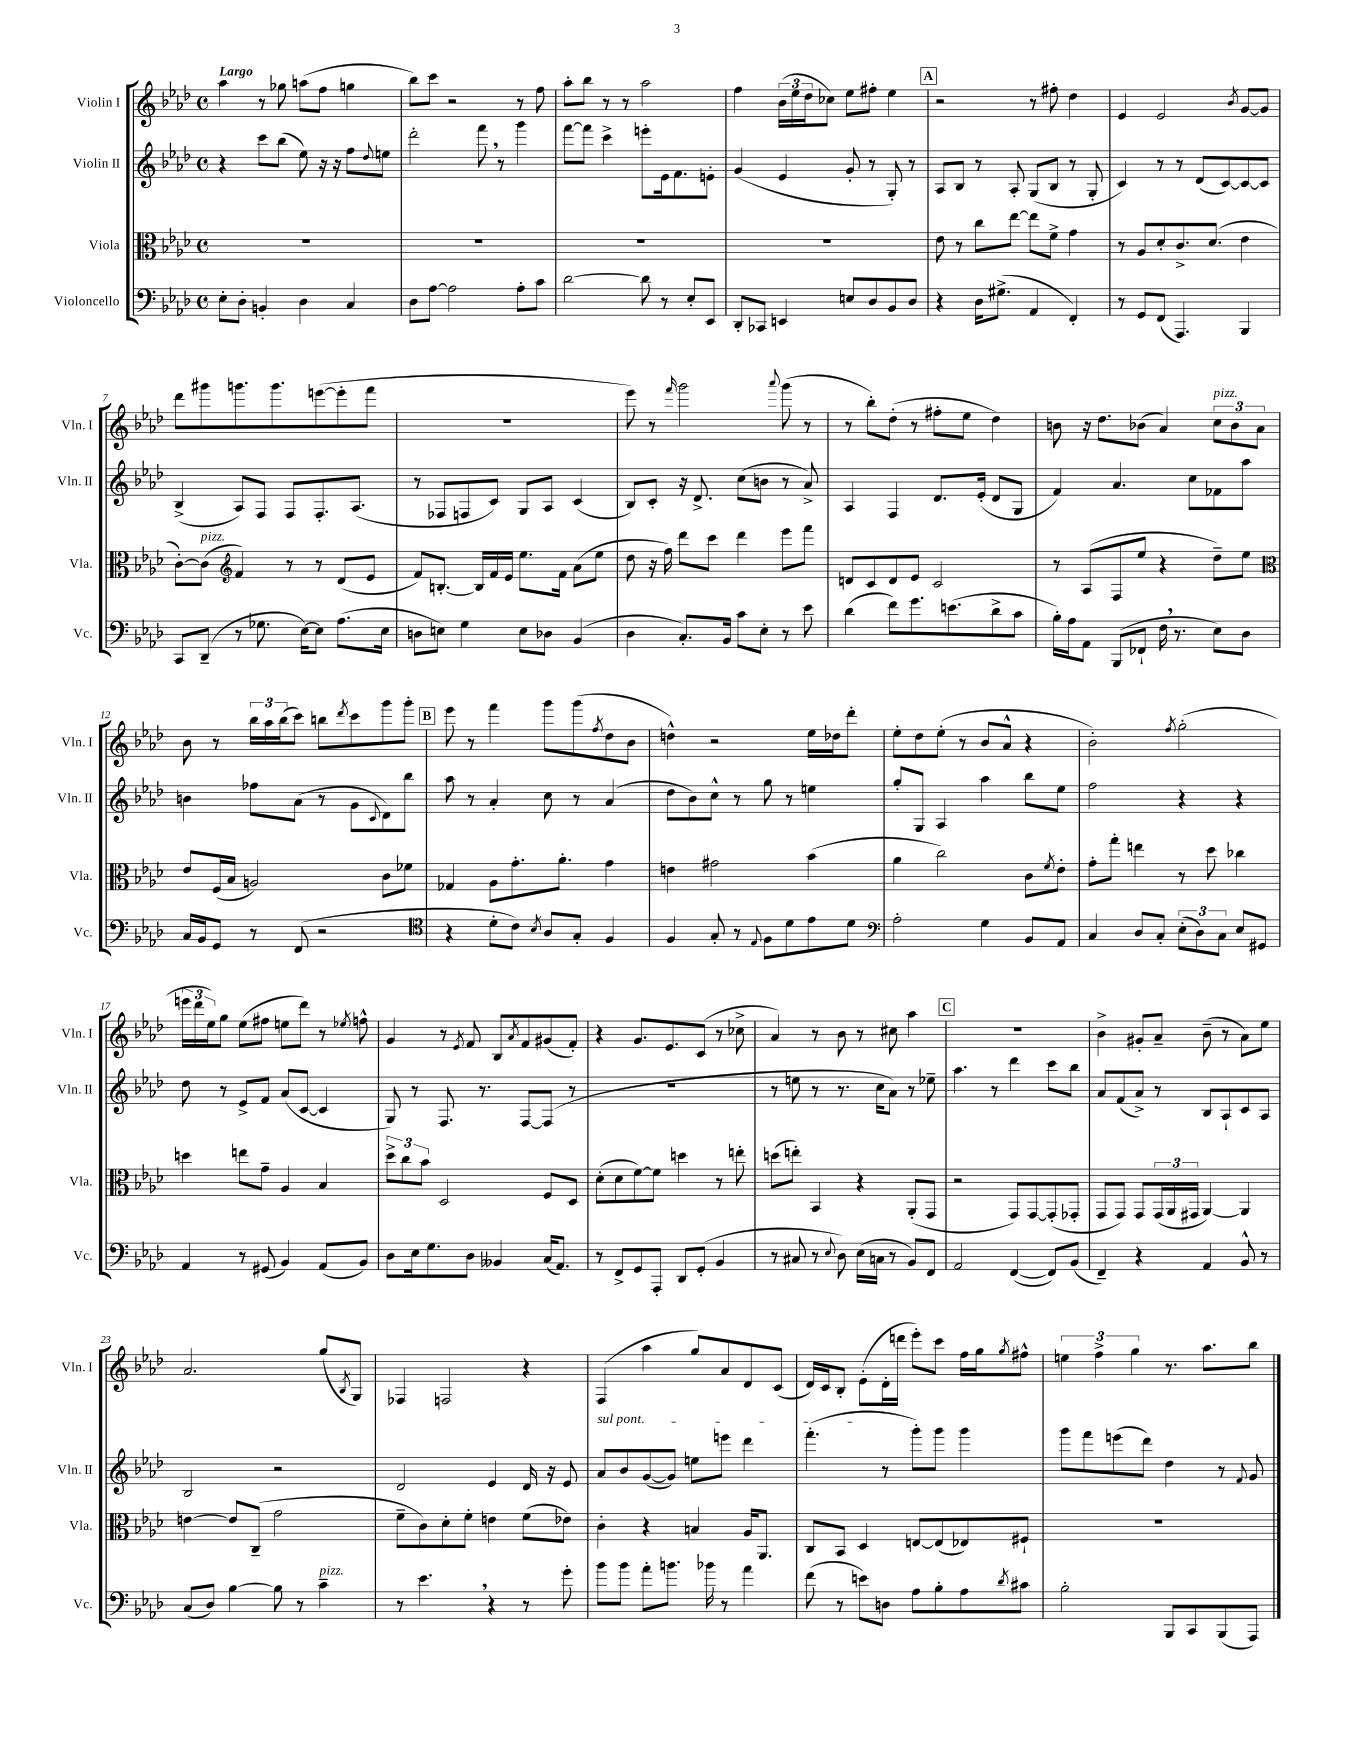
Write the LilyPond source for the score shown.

<<
\new StaffGroup <<
\new Staff = "s0" \with { instrumentName = "Violin I" shortInstrumentName = "Vln. I" } {
    \clef treble \key aes \major \defaultTimeSignature \time 4/4 \tempo "Largo"
    aes''4 r8 ges''8 a''8( f''8 g''4 |
    bes''8) c'''8 r2 r8 f''8 |
    aes''8-. bes''8 r8 r8 aes''2 |
    f''4 \tuplet 3/2 { bes'16( ees''16 des''16 } ces''8) ees''8 fis''8-. ees''4 |
    \mark \markup { \box "A" } r2 r8 fis''8-. des''4 |
    ees'4 ees'2 \acciaccatura { bes'8 } g'8~ g'8 |
    des'''8 gis'''8 g'''8. g'''8. e'''8~( e'''8-. f'''8 |
    R1 |
    ees'''8) r8 \grace { f'''16 } g'''2 \appoggiatura { aes'''8 } g'''8( r8 |
    r8 bes''8-.) des''8-.( r8 fis''8-. ees''8 des''4) |
    b'8 r16 des''8. bes'8( aes'4) \tuplet 3/2 { c''8^\markup { \italic "pizz." } bes'8 aes'8 } |
    bes'8 r8 \tuplet 3/2 { bes''16 aes''16 bes''16( } c'''8) b''8 \acciaccatura { des'''8 } c'''8 g'''8 g'''8-. |
    \mark \markup { \box "B" } ees'''8 r8 f'''4 g'''8 g'''8( \acciaccatura { f''8 } des''8 bes'8 |
    d''4-^) r2 ees''16 des''16 des'''8-. |
    ees''8-. des''8 ees''8-.( r8 bes'8 aes'8-^ r4 |
    bes'2-.) \acciaccatura { f''8 } g''2-.( |
    \tuplet 3/2 { e'''16 des'''16 ees''16) } g''8 ees''8( fis''8 e''8 des'''8) r8 \acciaccatura { ees''8 } f''8-^ |
    g'4 r8 \acciaccatura { ees'8 } f'8 bes8 \acciaccatura { aes'8 } f'8 gis'8( f'8-.) |
    r4 g'8. ees'8. c'8( r8 ces''8-> |
    aes'4) r8 bes'8 r8 cis''8 aes''4 |
    \mark \markup { \box "C" } R1 |
    bes'4-> gis'8-. aes'8-- bes'8--( r8 aes'8) ees''8 |
    aes'2. g''8( \acciaccatura { bes8 } g8) |
    fes4 f2 r4 |
    f4( aes''4 g''8) aes'8 des'8 c'8( |
    des'16) c'16 bes8-. ees'8-.( des'16-. d'''16 ees'''8-.) c'''8 f''16 g''16 \acciaccatura { g''8 } fis''8-^ |
    \tuplet 3/2 { e''4 f''4-> g''4 } r8. aes''8. bes''8 \bar "|." |
}
\new Staff = "s1" \with { instrumentName = "Violin II" shortInstrumentName = "Vln. II" } {
    \clef treble \key aes \major \defaultTimeSignature \time 4/4
    r4 c'''8 bes''8( ees''8) r16 r16 f''8 \appoggiatura { des''8 } e''8 |
    des'''2-. f'''8 \breathe r8 g'''4 |
    f'''8~ f'''8 c'''4-> e'''8-. ees'16 f'8. e'8-. |
    g'4( ees'4 g'8-. r8 g8-.) r8 |
    \mark \markup { \box "A" } aes8 bes8 r8 aes8-. g8( bes8 r8 g8-. |
    c'4) r8 r8 des'8( c'8~) c'8~ c'8 |
    bes4->( aes8) f8 f8 f8.-. aes8.( |
    r8 fes8 f8 c'8) g8 aes8 c'4( |
    bes8) c'8-. r16 des'8.-> c''8( b'8 r8 aes'8->) |
    aes4 f4 des'8. ees'16-.( des'8 g8 |
    f'4) aes'4. c''8 fes'8 aes''8 |
    b'4 fes''8 aes'8( r8 g'8 \appoggiatura { c'8 } des'8) bes''8 |
    \mark \markup { \box "B" } aes''8 r8 aes'4-. c''8 r8 aes'4( |
    des''8 bes'8) c''8-^ r8 g''8 r8 e''4 |
    g''8-. g8 aes4 aes''4 bes''8 ees''8 |
    f''2 r4 r4 |
    des''8 r8 ees'8-> f'8 aes'8( c'8~ c'4 |
    g8) r8 f8. r8. f8~ f8( r8 |
    R1 |
    r8 e''8 r8 r8. c''16 aes'8) r8 ees''8-- |
    \mark \markup { \box "C" } aes''4. r8 des'''4 c'''8 bes''8 |
    aes'8 f'8( aes'8->) r8 bes8 aes8-! c'8 aes8 |
    bes2 r2 |
    des'2 ees'4 des'16 r16 ees'8 |
    \once \override TextSpanner.bound-details.left.text = \markup { \italic "sul pont." } aes'8\startTextSpan bes'8 g'8~( g'8) e''8 e'''8 des'''4 |
    f'''4.-.\stopTextSpan( r8 g'''8-.) g'''8 g'''4 |
    g'''8 f'''8 e'''8( des'''8) des''4 r8 \appoggiatura { f'8 } g'8 \bar "|." |
}
\new Staff = "s2" \with { instrumentName = "Viola" shortInstrumentName = "Vla." } {
    \clef alto \key aes \major \defaultTimeSignature \time 4/4
    R1 |
    R1 |
    R1 |
    R1 |
    \mark \markup { \box "A" } ees'8 r8 c''8 ees''8~ ees''8 f'8-> g'4 |
    r8 aes8 des'8-. c'8.-> des'8.( ees'4 |
    c'8~-.) c'8^\markup { \italic "pizz." }( \clef treble f'4) r8 r8 des'8( ees'8 |
    f'8) b8.~-. b16 f'16 ees'16 ees''8. f'16 aes'8( ees''8 |
    des''8 r16 f''16) des'''8 c'''8 des'''4 ees'''8 f'''8 |
    d'8 c'8 d'8 ees'8 c'2 |
    r8 aes8( f8 ees''8 r4 des''8--) ees''8 |
    \clef alto ees'8 f16( bes16 a2) c'8 fes'8 |
    \mark \markup { \box "B" } ges4 aes8 g'8.-. aes'8.-. g'4 |
    e'4 gis'2 bes'4( |
    aes'4 c''2) c'8 \acciaccatura { f'8 } ees'8-. |
    g'8-. g''8-. e''4 r8 des''8 ces''4 |
    d''4 e''8 g'8-- aes4 bes4 |
    \tuplet 3/2 { des''8-> c''8 bes'8 } des2 f8 des8 |
    des'8-.( des'8 f'8~) f'8 d''4 r8 e''8-. |
    d''8( e''8-.) bes,4 r4 aes,8-.( g,8 |
    \mark \markup { \box "C" } r2 g,8) g,8~ g,8-.( ges,8-. |
    g,8 g,8) g,8 \tuplet 3/2 { g,16( aes,16 gis,16 } aes,4~) aes,4 |
    e'4~ e'8 c8--( g'2 |
    f'8-- c'8) des'8-. f'8-. e'4 f'8( ees'8) |
    c'4-. r4 b4 aes16 aes,8. |
    c8 bes,8 des4 e8~ e8( ees8) fis8-! |
    R1 \bar "|." |
}
\new Staff = "s3" \with { instrumentName = "Violoncello" shortInstrumentName = "Vc." } {
    \clef bass \key aes \major \defaultTimeSignature \time 4/4
    ees8-. des8-. b,4-. des4 c4 |
    des8 aes8~ aes2 aes8-. c'8 |
    des'2~ des'8 r8 ees8-. ees,8 |
    des,8-. ces,8 e,4 e8 des8 bes,8 des8 |
    \mark \markup { \box "A" } r4 des16 gis8.->( aes,4 f,4-.) |
    r8 g,8 f,8( aes,,4.) bes,,4 |
    c,8 des,8--( r8 ges8. ees16~) ees8 aes8.( ees16 |
    d8 e8) g4 e8 des8 bes,4( |
    des4 c8.-.) bes,16 c'8 ees8-. r8 ees'8 |
    des'4( f'8) g'8. e'8.( des'8-> c'8 |
    bes16-.) aes16 aes,8 bes,,8( fes,8-! f16 \breathe r8. ees8) des8 |
    c16 bes,16 g,8 r8 f,8( r2 |
    \mark \markup { \box "B" } \clef tenor r4 des'8-. c'8) \acciaccatura { bes8 } aes8 g8-. f4 |
    f4 g8-. r8 \appoggiatura { ees8 } f8 des'8 ees'8 des'8 |
    \clef bass aes2-. g4 bes,8 aes,8 |
    c4 des8 c8-. \tuplet 3/2 { ees8-.( des8) c8 } ees8 gis,8 |
    aes,4 r8 gis,8( bes,4) aes,8( bes,8) |
    des8 ees16 g8. des8 beses,4 c16( aes,8.) |
    r8 f,8-> g,8 aes,,8-. des,8 g,8-.( bes,4 |
    r8 cis8 r8 \appoggiatura { ees8 } des8) ees16( c16 r8 bes,8) f,8 |
    \mark \markup { \box "C" } aes,2 f,4~( f,8) bes,8( |
    f,4--) r4 aes,4 bes,8-^ r8 |
    c8( des8) bes4~ bes8 r8 c'4--^\markup { \italic "pizz." } |
    r8 ees'4. \breathe r4 r8 g'8-. |
    bes'8 bes'8 aes'8-. b'8. bes'16 r8 aes'4 |
    f'8( r8 e'8) d8 aes8 bes8-. aes8 \acciaccatura { des'8 } cis'8 |
    bes2-. bes,,8 c,8 bes,,8( aes,,8) \bar "|." |
}
>>
>>
